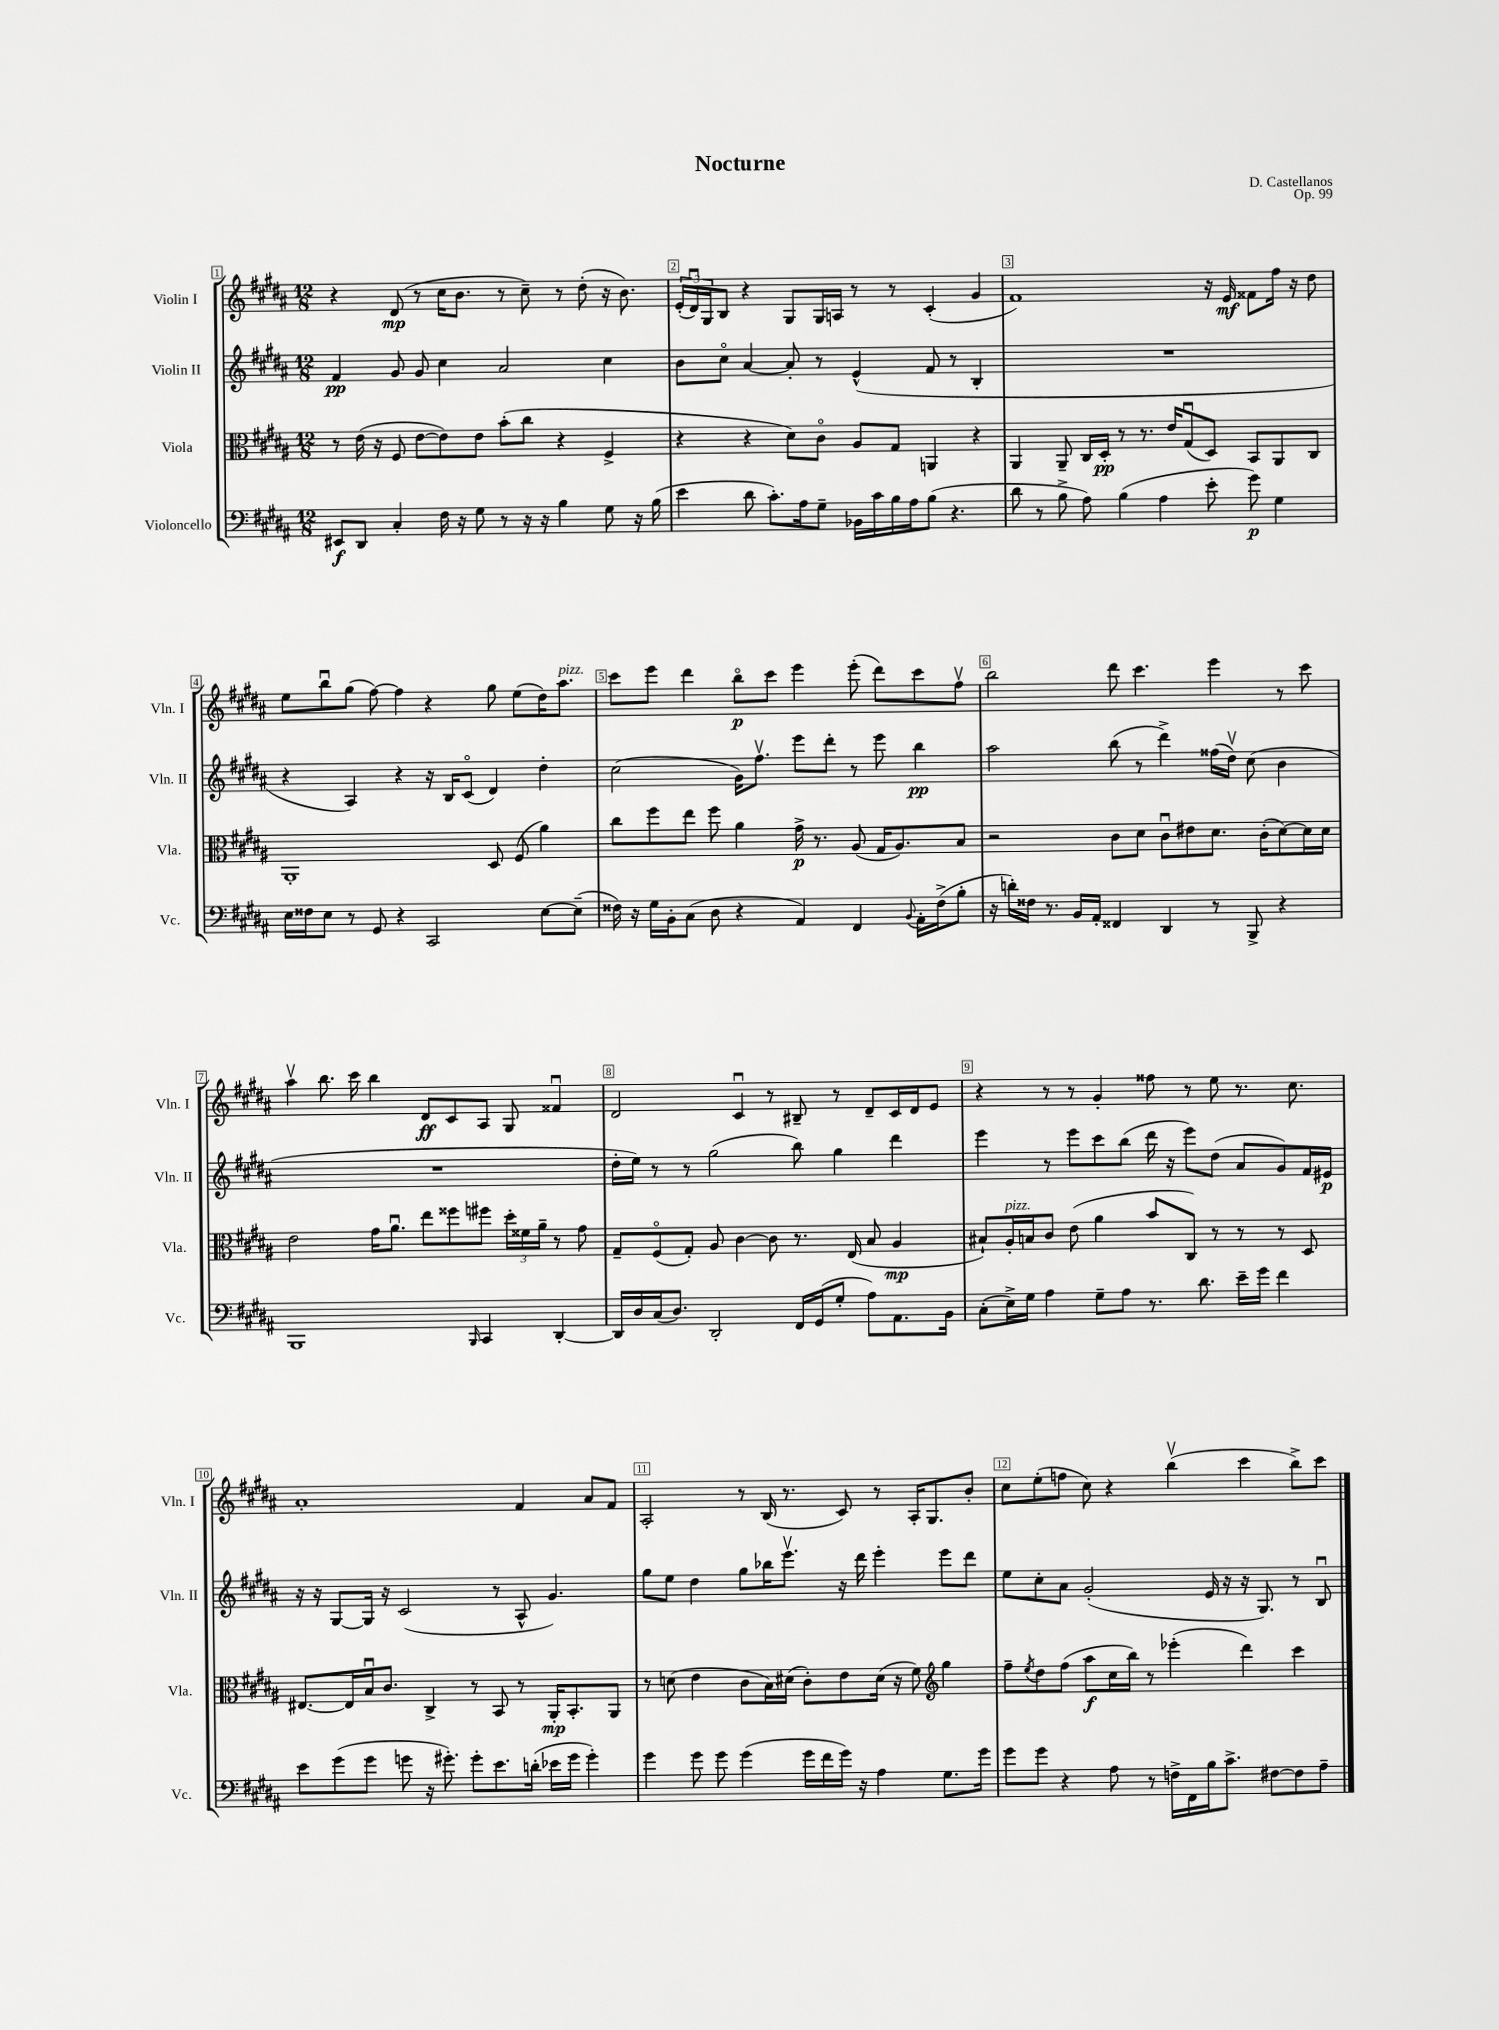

**kern	**dynam	**kern	**dynam	**kern	**dynam	**kern	**dynam
*part4	*part4	*part3	*part3	*part2	*part2	*part1	*part1
*staff4	*staff4	*staff3	*staff3	*staff2	*staff2	*staff1	*staff1
*I"Violoncello	*	*I"Viola	*	*I"Violin II	*	*I"Violin I	*
*I'Vc.	*	*I'Vla.	*	*I'Vln. II	*	*I'Vln. I	*
*clefF4	*	*clefC3	*	*clefG2	*	*clefG2	*
*k[f#c#g#d#a#]	*	*k[f#c#g#d#a#]	*	*k[f#c#g#d#a#]	*	*k[f#c#g#d#a#]	*
*M12/8	*	*M12/8	*	*M12/8	*	*M12/8	*
=1	=1	=1	=1	=1	=1	=1	=1
8EE#X/L	f	8r	.	4f#/	pp	4r	.
8DD#/J	.	(16e\	.	.	.	.	.
.	.	16r	.	.	.	.	.
4C#'/	.	8F#/	.	8g#/	.	(8d#/	mp
.	.	[8e\L	.	8g#/	.	8r	.
16F#\	.	8e\])	.	4cc#\	.	16cc#\KL	.
16r	.	.	.	.	.	8.b\J	.
8G#\	.	8e\J	.	.	.	.	.
8r	.	(8b'\L	.	2a#/	.	8r	.
16r	.	8cc#\J	.	.	.	8cc#~\)	.
16r	.	.	.	.	.	.	.
4B\	.	4r	.	.	.	8r	.
.	.	.	.	.	.	(8dd#'\	.
8G#\	.	4F#^/	.	4cc#\	.	16r	.
.	.	.	.	.	.	8.b\)	.
16r	.	.	.	.	.	.	.
(16B\	.	.	.	.	.	.	.
=2	=2	=2	=2	=2	=2	=2	=2
4e\	.	4r	.	8b\L	.	(24e'/LL	.
.	.	.	.	.	.	24d#u/)	.
.	.	.	.	.	.	24G#/J	.
.	.	.	.	8cc#\J	.	8B/J	.
8d#\	.	4r	.	[4a#/	.	4r	.
8.c#'\L)	.	.	.	.	.	.	.
.	.	8d#\L)	.	8a#'/]	.	8G#/L	.
16A#\k	.	.	.	.	.	.	.
8G#~\J	.	8c#\J	.	8r	.	16G#/L	.
.	.	.	.	.	.	16An/JJ	.
16BB-X\LL	.	8A#/L	.	(4e^^/	.	8r	.
16c#\	.	.	.	.	.	.	.
16B\	.	8G#/J	.	.	.	8r	.
16A#\J	.	.	.	.	.	.	.
(8B\J	.	4AAn/	.	8f#/	.	(4c#'/	.
4.r	.	.	.	8r	.	.	.
.	.	4r	.	4B'/	.	4g#/	.
=3	=3	=3	=3	=3	=3	=3	=3
8d#\	.	4AA#/	.	1.r	.	1f#)	.
8r	.	.	.	.	.	.	.
8B^\	.	8AA#~/	.	.	.	.	.
8A#\)	.	16C#/LL	.	.	.	.	.
.	.	16D#'/JJ	pp	.	.	.	.
(4B\	.	8r	.	.	.	.	.
.	.	8.r	.	.	.	.	.
4A#\	.	.	.	.	.	.	.
.	.	16e/KL	.	.	.	.	.
.	.	(8G#u/	.	.	.	.	.
8e'\	.	8D#/J)	.	.	.	16r	.
.	.	.	.	.	.	16e/	mf
8g#\)	p	8BB/L	.	.	.	8f##X\L	.
4G#\	.	8AA#/	.	.	.	16ff#\Jk	.
.	.	.	.	.	.	16r	.
.	.	8C#/J	.	.	.	8dd#\	.
!!LO:LB:g=z
=4	=4	=4	=4	=4	=4	=4	=4
16E\LL	.	1AA#'	.	4r	.	8ee\L	.
16F##X\J	.	.	.	.	.	.	.
8E\J	.	.	.	.	.	8bbu\	.
8r	.	.	.	4A#/)	.	(8gg#\J	.
8GG#/	.	.	.	.	.	[8ff#\)	.
4r	.	.	.	4r	.	4ff#\]	.
2CC#/	.	.	.	16r	.	4r	.
.	.	.	.	16B/KL	.	.	.
.	.	.	.	(8c#/J	.	.	.
.	.	8D#/	.	4d#/)	.	8gg#\	.
.	.	(8F#/	.	.	.	(8ee\L	.
[8E\L	.	4a#\)	.	4dd#'\	.	16dd#\K)	.
!	!	!	!	!	!	!LO:TX:a:i:t=pizz.	!
.	.	.	.	.	.	8.aa#\J	.
(8E~\J]	.	.	.	.	.	.	.
=5	=5	=5	=5	=5	=5	=5	=5
16F##X\)	.	8cc#\L	.	(2cc#\	.	8ccc#\L	.
16r	.	.	.	.	.	.	.
16G#\LL	.	8ff#\	.	.	.	8eee\J	.
16BB'\J	.	.	.	.	.	.	.
(8C#\J	.	8ee\J	.	.	.	4ddd#\	.
8D#\	.	8ff#\	.	.	.	.	.
4r	.	4a#\	.	16g#\KL)	.	8bb\L	p
.	.	.	.	8.ff#v\J	.	.	.
.	.	.	.	.	.	8ccc#\J	.
4AA#/)	.	16g#^\	p	8eee\L	.	4eee\	.
.	.	8.r	.	.	.	.	.
.	.	.	.	8ddd#'\J	.	.	.
4FF#/	.	(8A#/	.	8r	.	(8eee'\	.
.	.	16G#/KL	.	8eee\	.	8ddd#\L)	.
.	.	8.A#/)	.	.	.	.	.
8qqBB/	.	.	.	.	.	.	.
16AA#'\LL	.	.	.	4bb\	pp	8ccc#\	.
(16F##^\J	.	.	.	.	.	.	.
8B'\J	.	8B/J	.	.	.	8ff#v\J	.
=6	=6	=6	=6	=6	=6	=6	=6
16r	.	2r	.	2aa#\	.	2bb\	.
16dn'\LL)	.	.	.	.	.	.	.
16F##X\JJ	.	.	.	.	.	.	.
8.r	.	.	.	.	.	.	.
16BB/LL	.	.	.	.	.	.	.
16AA#'/JJ	.	.	.	.	.	.	.
4FF##X/	.	8c#\L	.	(8bb\	.	8ddd#\	.
.	.	8d#\J	.	8r	.	4.ccc#\	.
4DD#/	.	8c#u\L	.	4ddd#^\)	.	.	.
.	.	8e#X\	.	.	.	.	.
8r	.	8.d#\J	.	(16ff##X\LL	.	4eee\	.
.	.	.	.	16dd#v\JJ)	.	.	.
8BBB^/	.	.	.	(8cc#\	.	.	.
.	.	(16c#'\KL	.	.	.	.	.
4r	.	[8d#\)	.	4b\	.	8r	.
.	.	16d#\L]	.	.	.	8ccc#\	.
.	.	16d#\JJ	.	.	.	.	.
!!LO:LB:g=z
=7	=7	=7	=7	=7	=7	=7	=7
1BBB	.	2e\	.	1.r	.	4aa#v\	.
.	.	.	.	.	.	8.bb\	.
.	.	.	.	.	.	16ccc#\	.
.	.	16g#\KL	.	.	.	4bb\	.
.	.	8.a#u\J	.	.	.	.	.
.	.	8ee\L	.	.	.	8d#/L	ff
.	.	8ff##X\	.	.	.	8c#/	.
16qqBBB/	.	.	.	.	.	.	.
4CC#/	.	8ff#X\J	.	.	.	8A#/J	.
.	.	24dd#'\LL	.	.	.	8G#/	.
.	.	24f##X\	.	.	.	.	.
.	.	24a#~\JJ	.	.	.	.	.
[4DD#'/	.	8r	.	.	.	4f##Xu/	.
.	.	8g#\	.	.	.	.	.
=8	=8	=8	=8	=8	=8	=8	=8
16DD#/LL]	.	8G#~/L	.	16dd#'\LL	.	2d#/	.
16D#/	.	.	.	16ee\JJ)	.	.	.
(16C#/J	.	(8F#/	.	8r	.	.	.
8.D#/J)	.	.	.	.	.	.	.
.	.	8G#'/J)	.	8r	.	.	.
2DD#'/	.	8A#/	.	(2gg#\	.	.	.
.	.	[4c#\	.	.	.	4c#u/	.
.	.	8c#\]	.	.	.	8r	.
16FF#/LL	.	8.r	.	8bb\)	.	8B#X~/	.
(16GG#/J	.	.	.	.	.	.	.
8G#'/J	.	.	.	4gg#\	.	8r	.
.	.	(16E/	.	.	.	.	.
8A#\L)	.	8B/	.	.	.	8d#~/L	.
8.AA#\	.	4A#/	mp	4ddd#\	.	16c#/L	.
.	.	.	.	.	.	16d#/J	.
.	.	.	.	.	.	8e/J	.
16BB\Jk	.	.	.	.	.	.	.
=9	=9	=9	=9	=9	=9	=9	=9
(8C#'\L	.	8B#X`/L)	.	4eee\	.	4r	.
!	!	!LO:TX:a:i:t=pizz.	!	!	!	!	!
16E^\L)	.	16A#'/L	.	.	.	.	.
16G#\JJ	.	16Bn/J	.	.	.	.	.
4A#\	.	8c#/J	.	8r	.	8r	.
.	.	(8e\	.	8eee\L	.	8r	.
8G#~\L	.	4a#\	.	8ccc#\	.	4g#'/	.
8A#\J	.	.	.	(8bb\J	.	.	.
8.r	.	8b/L	.	16ddd#\	.	8ff##X\	.
.	.	.	.	16r	.	.	.
.	.	8C#/J)	.	8eee\L)	.	8r	.
8.d#\	.	.	.	.	.	.	.
.	.	8r	.	(8dd#\J	.	8ee\	.
16e~\LL	.	8r	.	8a#/L	.	8.r	.
16g#\JJ	.	.	.	.	.	.	.
4f#\	.	8r	.	8g#/)	.	.	.
.	.	.	.	.	.	8.cc#\	.
.	.	8D#/	.	16f#/L	.	.	.
.	.	.	.	16e#X/JJ	p	.	.
!!LO:LB:g=z
=10	=10	=10	=10	=10	=10	=10	=10
8e\L	.	[8.E#X/L	.	16r	.	1a#'	.
.	.	.	.	16r	.	.	.
(8g#\	.	.	.	[8G#/L	.	.	.
.	.	16E#/L]	.	.	.	.	.
8g#\J	.	16Bu/J	.	16G#/Jk]	.	.	.
.	.	8.c#/J	.	16r	.	.	.
8gn\	.	.	.	(2c#/	.	.	.
16r	.	4C#^/	.	.	.	.	.
8.g#X'\)	.	.	.	.	.	.	.
8g#'\L	.	8r	.	.	.	.	.
8.e\	.	8BB/	.	8r	.	.	.
.	.	8r	.	8A#^^/	.	4f#/	.
(16dn'\Jk	.	.	.	.	.	.	.
16e-X\LL	.	16AA#'/KL	mp	4.g#/)	.	.	.
16g#\JJ	.	8.BB'/	.	.	.	.	.
4g#'\)	.	.	.	.	.	8a#/L	.
.	.	8AA#/J	.	.	.	8f#/J	.
=11	=11	=11	=11	=11	=11	=11	=11
4g#\	.	8r	.	8gg#\L	.	2A#'/	.
.	.	(8dn\	.	8ee\J	.	.	.
8g#\	.	4e\	.	4dd#\	.	.	.
8g#\	.	.	.	.	.	.	.
(4g#\	.	8c#\L	.	8gg#\L	.	8r	.
.	.	16B\L)	.	16bb-X\K	.	(16B/	.
.	.	(16d#X\JJ	.	8.eeev\J	.	8.r	.
16g#\LL	.	8c#'\L)	.	.	.	.	.
16f#\	.	.	.	.	.	.	.
16g#\JJ)	.	8e\	.	16r	.	8c#/)	.
16r	.	.	.	16ddd#\	.	.	.
4A#\	.	(16d#\Jk	.	4eee'\	.	8r	.
.	.	16r	.	.	.	.	.
.	.	8f#\)	.	.	.	16A#'/KL	.
.	.	.	.	.	.	8.G#/	.
*	*	*clefG2	*	*	*	*	*
8.G#\L	.	4gg#\	.	8eee\L	.	.	.
.	.	.	.	8ddd#\J	.	8b'/J	.
16g#\Jk	.	.	.	.	.	.	.
=12	=12	=12	=12	=12	=12	=12	=12
8g#\L	.	8ff#~\L	.	8ee\L	.	8cc#\L	.
.	.	8qee/	.	.	.	.	.
8g#\J	.	8dd#\	.	8cc#'\	.	(8ee'\	.
4r	.	(8ff#\J	.	8a#\J	.	8ffn\J	.
.	.	8aa#\L	f	(2g#'/	.	8cc#\)	.
8A#\	.	16cc#\L	.	.	.	4r	.
.	.	16bb\JJ)	.	.	.	.	.
8r	.	8r	.	.	.	.	.
16Fn^\LL	.	(4eee-X'\	.	.	.	(4bbv\	.
16FF#\	.	.	.	.	.	.	.
16B\J	.	.	.	16e/	.	.	.
8.c#^\J	.	.	.	16r	.	.	.
.	.	4ddd#\)	.	16r	.	4ccc#\	.
.	.	.	.	8.G#/)	.	.	.
[8F#X\L	.	.	.	.	.	.	.
8F#\]	.	4ccc#\	.	8r	.	8bb^\L)	.
8A#~\J	.	.	.	8Bu/	.	8ccc#\J	.
==	==	==	==	==	==	==	==
*-	*-	*-	*-	*-	*-	*-	*-
